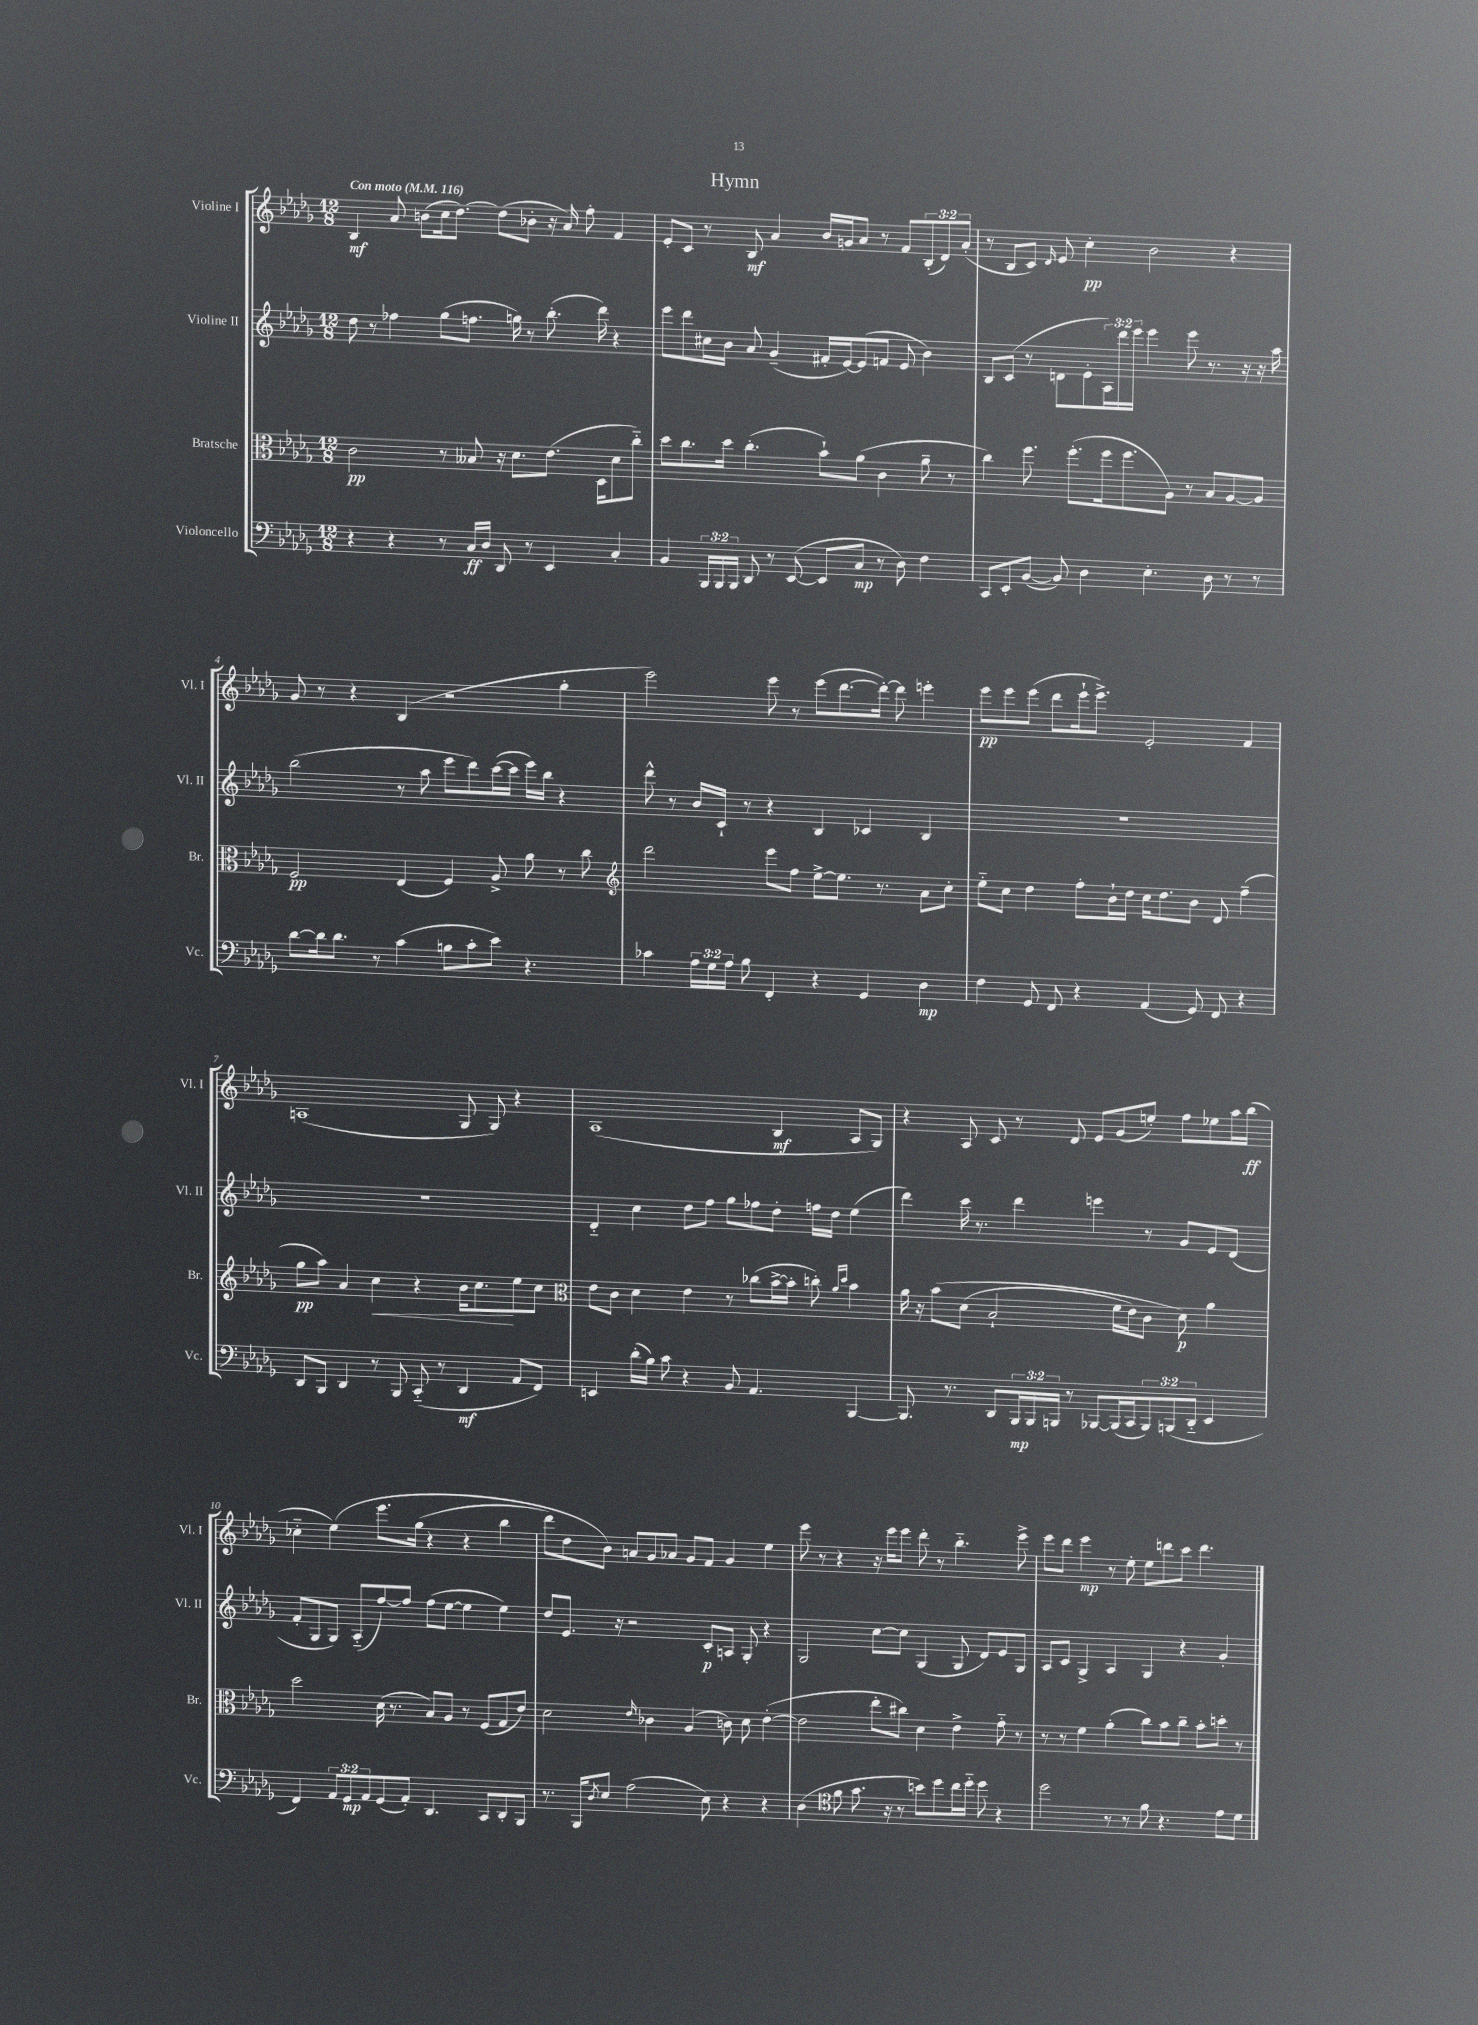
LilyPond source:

\header { title = "Hymn" }
<<
\new StaffGroup <<
\new Staff = "s0" \with { instrumentName = "Violine I" shortInstrumentName = "Vl. I" } {
    \clef treble \key des \major \numericTimeSignature \time 12/8 \override Staff.TupletNumber.text = #tuplet-number::calc-fraction-text \tempo "Con moto" 4 = 116
    bes4\mf aes'8 b'8( c''16 des''8.~) des''8( bes'8-. r16 aes'16) f''8-. f'4 |
    ees'8-. c'8 r8 bes8\mf aes'4 bes'16 g'16 aes'8 r8 f'8 \tuplet 3/2 { bes8-.( des'8) aes'8-.( } |
    r8 bes8 c'8) \grace { des'16 } ees'8 c''4-.\pp bes'2 r4 |
    ges'8 r8 r4 bes4( r2 ges''4-. |
    ees'''2) ees'''8 r8 ees'''8( des'''8.~ des'''16~-.) des'''8 e'''4-. |
    ees'''8\pp ees'''8 ees'''8( des'''8 ees'''16-! ees'''8.->) ees'2-. f'4 |
    a1( ges8 ges8) r4 |
    aes1( bes4\mf aes8 ges8) |
    r4 aes8 c'8 r8 des'8 ees'8 ges'8( e''8-.) f''8 ees''8 aes''16 bes''16\ff( |
    ces''4-_ ees''4)\( ees'''8. ges''16( r4 r4 bes''4 |
    des'''8) des''8 bes'8\) a'8 ges'8 aes'8 ges'8 f'8 ges'4 ees''4 |
    ees'''8 r8 r4 r16 ees'''16 ees'''8 des'''8-. r8 bes''4.-_ ees'''8-> |
    ees'''8 des'''8 ees'''4\mp r8 ees''8-. ees''8 d'''8 c'''8 d'''4. \bar "|." |
}
\new Staff = "s1" \with { instrumentName = "Violine II" shortInstrumentName = "Vl. II" } {
    \clef treble \key des \major \numericTimeSignature \time 12/8 \override Staff.TupletNumber.text = #tuplet-number::calc-fraction-text
    des''8 r8 fes''4 ges''8( f''8. g''16) r8 bes''8.-.( des'''16) r4 |
    ees'''8 des'''8 cis''16 bes'16 aes'8 ges'4--( fis'16-. ees'16~) ees'8( f'8 ees'8 bes'4) |
    bes8 c'8( r8 d'8 ees'8-. \tuplet 3/2 { aes16) des'''16 ees'''16 } ees'''4 ees'''8 r8. r16 r16 aes''16 |
    bes''2( r8 aes''8 ees'''8 des'''8) c'''16~( c'''16 ees'''16) bes''16 r4 |
    des'''8-^ r8 bes'16 c'16-! r8 r4 bes4 ces'4 bes4 |
    R1. |
    R1. |
    des'4-_ c''4 des''8 f''8 ges''8 fes''8 des''8-. f''16 des''16 ees''4( |
    des'''4) c'''16 r8. des'''4 e'''4 r8 ges'8 ees'8 des'8( |
    f'8-. ges8 ges8) aes8-_( f''8~) f''8 f''8( ees''8~ ees''4 ees''4) |
    des''8 ees'8. r16 r2 c'8-.\p a8 ges8-. r4 |
    ges2 c''8~ c''8 ges4( ges8 des'8) ees'8 ges8 |
    aes8 c'8 ges4-> aes4 ges4 r4 ges'4-. \bar "|." |
}
\new Staff = "s2" \with { instrumentName = "Bratsche" shortInstrumentName = "Br." } {
    \clef alto \key des \major \numericTimeSignature \time 12/8
    c'2\pp r8 beses8 r16 des'8. ees'8.( des16 des'8 c''8-_) |
    des''8 c''8. des''16 c''4.-.( bes'8-!) aes'8( c'4 aes'8-- r8 |
    c''4) f''8. f''8.-.( f''16 f''8. aes8) r8 bes8 aes8~ aes8 |
    f2\pp ees4( f4) aes8-> aes'8 r8 c''8 |
    \clef treble des'''2 ees'''8 f''8 ees''8~-> ees''8. r8. aes'8 c''8-. |
    ees''8-_ c''8 des''4 f''8-. bes'16-! des''16 c''16 des''8. bes'8 des'8 f''4--( |
    ges''8\pp aes''8) aes'4 c''4\< r4 bes'16 c''8.\! ees''8 c''8 |
    \clef alto ees'8 c'8 des'4 ees'4 r8 ces''8( bes'16~-> bes'16-. c''8-.) \grace { aes'16 des''16 } bes'4 |
    aes'16 r16 bes'8\( des'8( bes2-! f'16 ees'16) c'8 des'8\p\) aes'4 |
    des''2 des'16( r8. bes8) aes8 r8 f8( ges8 ees'8) |
    des'2 \grace { ees'16 } ces'4 aes4( c'8) des'8 ees'4~-.( |
    ees'2 ees''8-. cis''8) des'4 ees'4-> ges'8-_ r8 |
    r8 r8 f'4 aes'4-.( c''8) bes'8 c''8-- bes'8-. d''8-. r8 \bar "|." |
}
\new Staff = "s3" \with { instrumentName = "Violoncello" shortInstrumentName = "Vc." } {
    \clef bass \key des \major \numericTimeSignature \time 12/8 \override Staff.TupletNumber.text = #tuplet-number::calc-fraction-text
    r4 r4 r8 c16\ff des16 des,8 r8 ees,4 c4-. |
    bes,4 \tuplet 3/2 { bes,,16 bes,,16 bes,,16 } des,8 r8 ees,8~( ees,8 c8\mp r8 des8) f4 |
    c,8 ees,8-. bes,8~( bes,8) des4 ees4.-. des8 r8 r8 |
    des'8~ des'16 des'8. r8 c'4( b8 c'8-. ees'8) r4. |
    ces'4 \tuplet 3/2 { aes16 ges16 aes16 } bes8 f,4-. r4 ges,4 des4\mp |
    f4 ges,8 f,8 r4 aes,4( ges,8) f,8 r4 |
    des,8 bes,,8 des,4 r8 bes,,8 c,8-_( r8 des,4\mf aes,8 f,8) |
    e,4 des'16-.( bes16) c'8 r4 bes,8 aes,4. bes,,4~ |
    bes,,8. r8. des,8 \tuplet 3/2 { bes,,16\mp bes,,16 b,,16 } r8 bes,,8~ bes,,16( c,16 \tuplet 3/2 { bes,,8) b,,8( des,8-_ } ees,4 |
    f,4) \tuplet 3/2 { aes,8 ges,8\mp aes,8 } ges,8( aes,8-.) des,4. c,8 des,8-. bes,,8 |
    r8. bes,,16 \acciaccatura { des8 } ees8 aes2( ees8) r4 r4 |
    des4( \clef tenor f'8 ges'8. r16 r8 b'8) des''8 c''16 des''16-_ des''8 r4 |
    des''2 r8 r8 f'8 r4. ees'8 des'8 \bar "|." |
}
>>
>>
